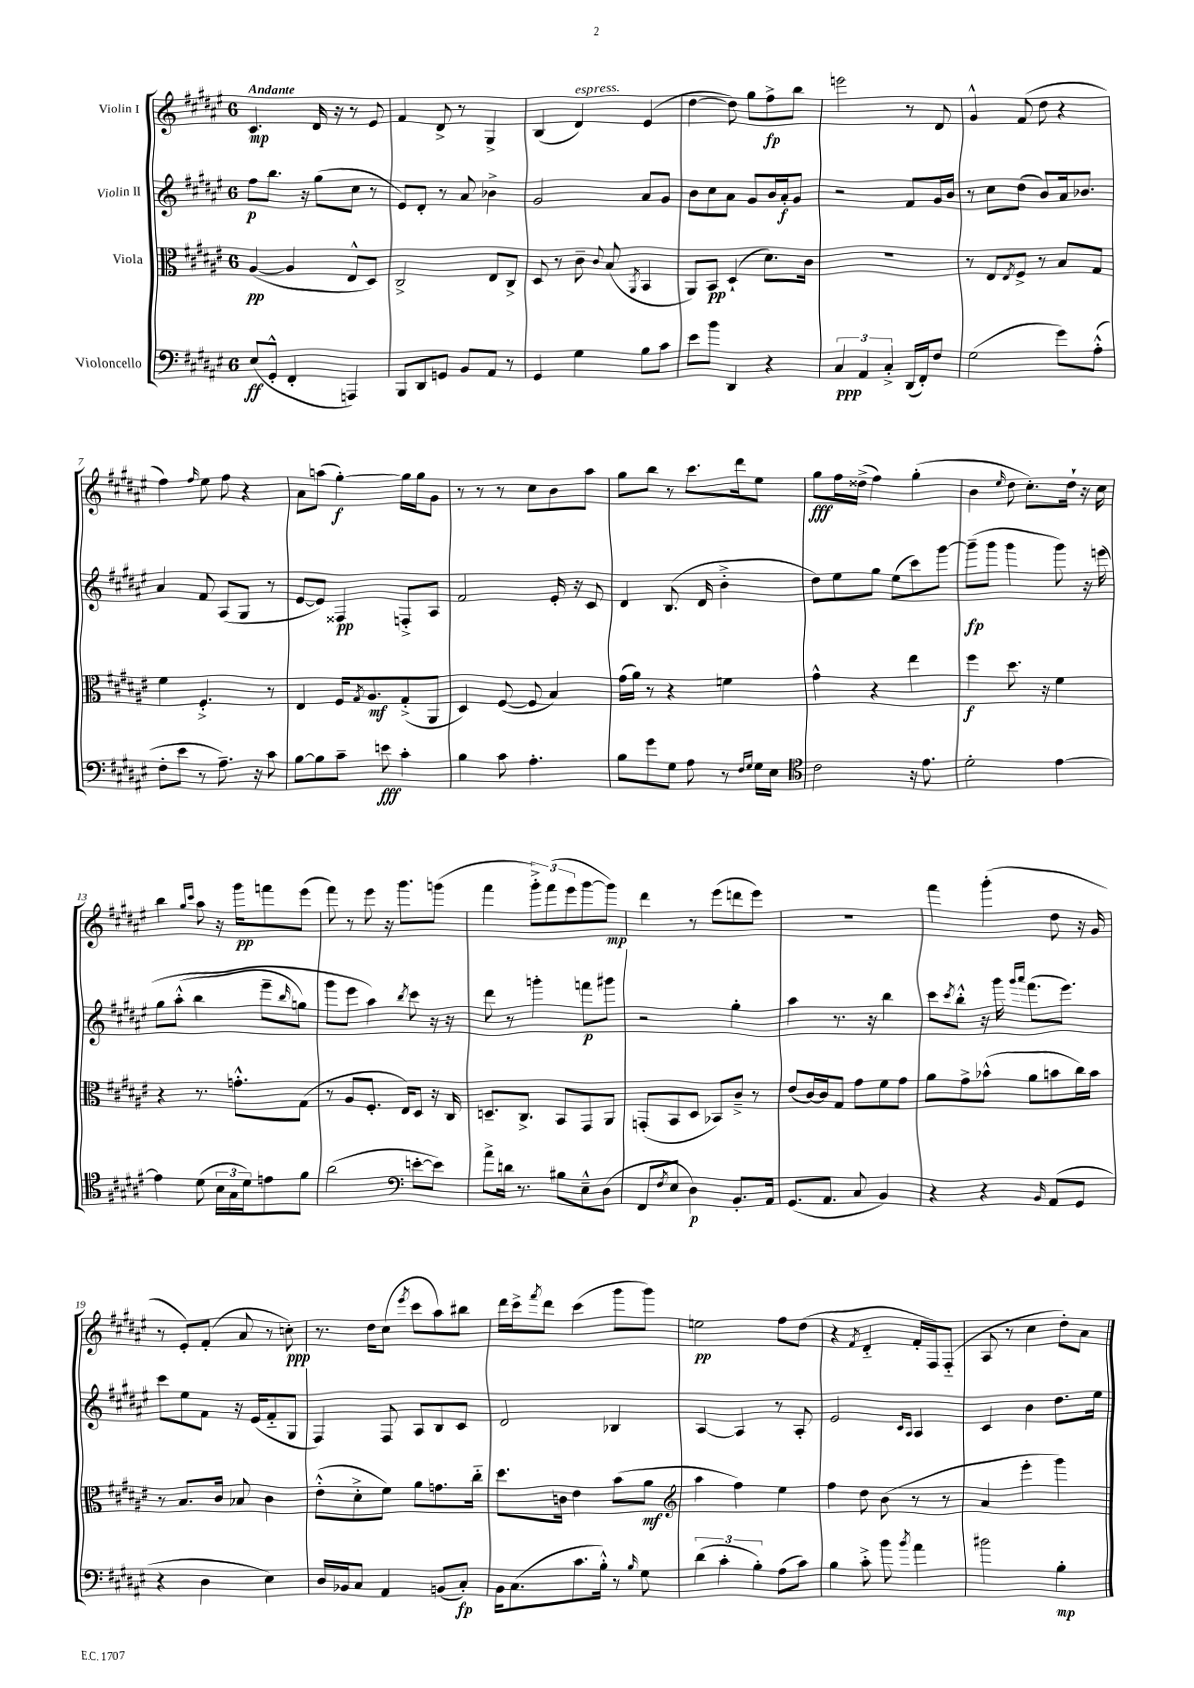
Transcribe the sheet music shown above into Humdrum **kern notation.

**kern	**kern	**kern	**kern
*staff4	*staff3	*staff2	*staff1
*clefF4	*clefC3	*clefG2	*clefG2
*k[f#c#g#d#a#e#]	*k[f#c#g#d#a#e#]	*k[f#c#g#d#a#e#]	*k[f#c#g#d#a#e#]
*M6/8	*M6/8	*M6/8	*M6/8
(8E#	([4A#	8ff#	4.c#
8GG#'^^	.	8.bb	.
4FF#'	4A#]	.	.
.	.	16r	.
.	.	(8gg#	16d#
.	.	.	16r
4AAA)	8E#^^	8cc#	8r
.	8D#)	8r	8e#
=	=	=	=
8BBB	2C#^	8e#)	4f#
8DD#	.	8d#'	.
8GG	.	8r	8d#^
8BB	.	8a#	8r
8AA#	8E#	4b-^	4G#^
8r	8C#^	.	.
=	=	=	=
4GG#	8D#	2g#	(4B
.	8r	.	.
4G#	8c#~	.	4d#)
.	8qqc#	.	.
.	(8B	.	.
.	8qAA#	.	.
8B	4BB	8a#	(4e#
8c#	.	8g#	.
=	=	=	=
8e#	8AA#)	8b	[4dd#
8b	8BB	8cc#	.
4DD#	(4D#`	8a#	8dd#])
.	.	8g#	8gg#
4r	8.d#)	16b	8ff#^
.	.	16a#'	.
.	.	8g#	8bb
.	16c#	.	.
=	=	=	=
6C#	2.r	2r	2eee
6AA#	.	.	.
6C#'^	.	.	.
(16DD#	.	8f#	8r
16FF#')	.	.	.
8F#	.	16g#	8d#
.	.	16b	.
=	=	=	=
(2G#	8r	8r	4g#^^
.	8E#	8cc#	.
.	8qE#	.	.
.	8F#^	(8dd#	(8f#
.	8r	8b)	8dd#
8g#)	8B	16a#	4r
.	.	8.b-	.
(8A#'^^	8G#	.	.
=	=	=	=
8F#'	4f#	4a#	4ff#)
8e#	.	.	.
.	.	.	16qqff#
8r	4.F#'^	8f#	8ee#
8.A#~)	.	(8A#	8ff#
.	.	8G#	4r
16r	.	.	.
8c#	8r	8r	.
=	=	=	=
[8B	4E#	[8e#	8a#
8B]	.	8e#])	(8aa
8c#~	16F#	4F##	[4gg#')
.	8qG#	.	.
.	8.A#	.	.
8e	.	.	.
4c#'	(8G#'^	8F'^	16gg#]
.	.	.	16gg#
.	8AA#	8A#	8g#
=	=	=	=
4B	4D#)	2f#	8r
.	.	.	8r
8c#	([8F#	.	8r
4.A#'	8F#]	.	8cc#
.	4B)	16e#'	8b
.	.	16r	.
.	.	8c#	8aa#
=	=	=	=
8B	(16g#	4d#	8gg#
.	16a#)	.	.
8g#	8r	.	8bb
8G#	4r	(8.B	8r
8A#	.	.	8.ccc#
.	.	16d#	.
8r	4f	4b'^	.
.	.	.	16ddd#
16qqF#	.	.	.
16qqG#	.	.	.
16G#	.	.	8ee#
16E#	.	.	.
=	=	=	=
*clefC4	*	*	*
2c#	4g#^^	8dd#)	8gg#
.	.	8ee#	16ff#
.	.	.	(16dd##^
.	4r	8gg#	4ff#)
.	.	(8ee#	.
16r	4ee#	8ccc#)	(4gg#'
8.e#	.	.	.
.	.	[8ggg#	.
=	=	=	=
2d#'	4ff#	(8ggg#~]	4b
.	.	8ggg#	.
.	.	.	16qqee#
.	8.dd#	4ggg#	8dd#
.	.	.	8.cc#')
.	16r	.	.
[4e#	4f#	8ggg#)	.
.	.	.	16dd#`
.	.	16r	16r
.	.	&(16eee	16cc#
=	=	=	=
4e#]	4r	8gg#	4bb
.	.	(8aa#'^^	.
.	.	.	16qqgg#
.	.	.	16qqccc#
(8d#	8.r	4bb	8aa#
24B	.	.	16r
24G#	.	.	.
.	8.g'^^	.	16ggg#
24d#)	.	.	.
8e	.	8eee#~	8fff
.	.	16qqbb	.
8f#	(8G#	8gg)	(8eee#
=	=	=	=
(2a#	8r	8ggg#	8fff#)
.	8A#	8eee#	8r
.	8.F#'	4aa#&)	8eee#
.	.	.	16r
.	16E#)	.	8.ggg#
*clefF4	*	*	*
.	.	8qbb	.
[8e'	8D#	8ccc#	.
8e])	16r	16r	(8ggg
.	16C#	16r	.
=	=	=	=
8a#^	8.D~	8ddd#	4fff#
16d	.	8r	.
8.r	8.C#^	.	.
.	.	4ggg'	12ggg#'^)
.	.	.	(12fff#
8B#	8BB	.	.
.	.	.	12eee#
8E#~^^	8GG#	8fff	[8ggg#
(8D#	8AA#	8ggg#	8ggg#])
=	=	=	=
8FF#	(8GG'	2r	4ddd#
8qF#	.	.	.
8E#	8BB	.	.
4D#)	8D#	.	8r
.	8BB-)	.	(8eee#
8.BB'	8c#~^	4gg#'	8ddd
.	8r	.	8eee#)
16AA#	.	.	.
=	=	=	=
(8.GG#	(8e#	4aa#	2.r
.	[16c#)	.	.
8.AA#	16c#]	.	.
.	8G#	8.r	.
8C#	8g#	.	.
.	.	16r	.
4BB)	8f#	4bb	.
.	8g#	.	.
=	=	=	=
4r	8a#	8ccc#	4fff#
.	.	8qccc#	.
.	8g#^	8bb'^^	.
4r	(8b-^^	16r	(4ggg#'
.	.	16ggg#	.
.	.	16qqggg#	.
.	.	16qqaaa#	.
.	8a#	(8.fff#	.
16qqBB	.	.	.
(8AA#	8b	.	8dd#
.	.	8.eee#)	.
8GG#	16cc#)	.	16r
.	16b	.	16g#
=	=	=	=
4r	8r	8ccc#	8r
.	8.B	8ee#	8e#')
4D#	.	8f#	(8f#'
.	16c#	.	.
.	8B-	16r	8a#
.	.	(16e#	.
4E#)	4c#	8f#'~	8r
.	.	8G#	8cc')
=	=	=	=
16D#	(8e#'^^	4F#)	8.r
16BB-	.	.	.
8C#	8d#'^	.	.
.	.	.	16dd#
4AA#	8f#)	8F#	(8cc#
.	.	.	8qeee#
.	8a#	8A#	8ccc#
(8BB	8.g	8B	8aa#)
8C#')	.	8c#	8bb#
.	16cc#'~	.	.
=	=	=	=
16BB	8.dd#	2d#	16ddd#
(8.C#	.	.	16ccc#^
.	.	.	8qfff#
.	.	.	8ddd#
.	16c	.	.
8.c#	4e#	.	(4ccc#
16B'^^)	.	.	.
8r	(8b	4B-	8ggg#
16qqB	.	.	.
8G#	8a#	.	8ggg#)
=	=	=	=
*	*clefG2	*	*
(6d#	4aa#	[4A#	2ee
6c#'	.	.	.
.	4ff#)	4A#]	.
6B')	.	.	.
(8A#	4ee#	8r	8ff#
8c#)	.	8A#'	(8dd#
=	=	=	=
4B	4ff#	2e#	4r
.	.	.	8qf#
8c#'^	8dd#	.	4d#'~
8b	(8b	.	.
.	.	16qqc#	.
8qb	.	16qqA#	.
4a#	8r	4A#	16f#'
.	.	.	16F#)
.	8r	.	(8F#'~
=	=	=	=
2b#	4a#	4c#	8A#
.	.	.	8r
.	4eee#'	4b	4cc#
4B'	4ggg#)	8.dd#	8dd#')
.	.	.	8a#
.	.	16ee#	.
==	==	==	==
*-	*-	*-	*-
